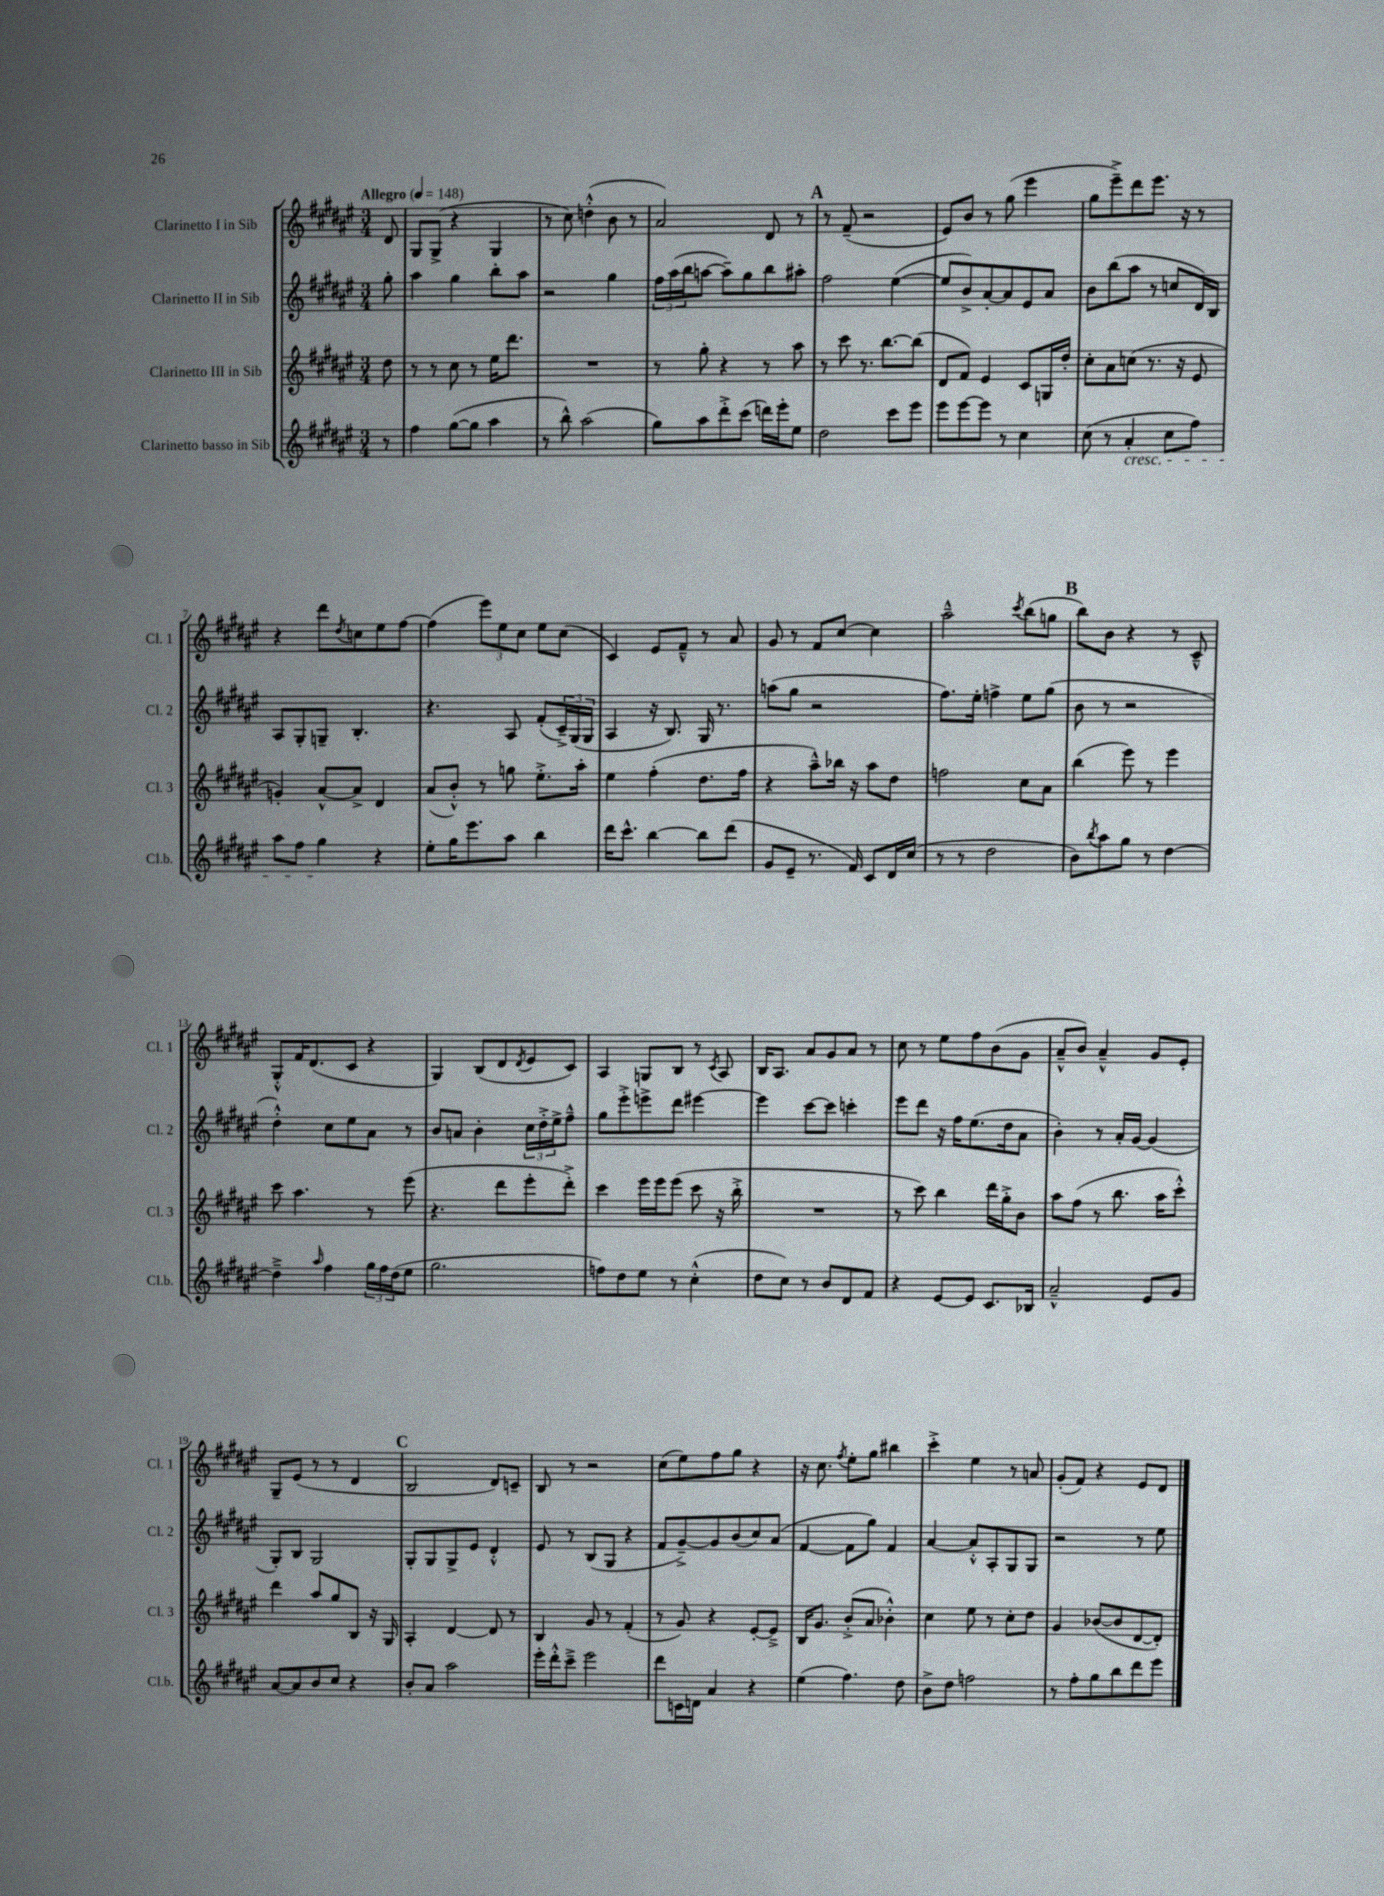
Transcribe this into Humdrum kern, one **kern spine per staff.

**kern	**kern	**kern	**kern
*staff4	*staff3	*staff2	*staff1
*clefG2	*clefG2	*clefG2	*clefG2
*k[f#c#g#d#a#e#]	*k[f#c#g#d#a#e#]	*k[f#c#g#d#a#e#]	*k[f#c#g#d#a#e#]
*M3/4	*M3/4	*M3/4	*M3/4
*MM148	*MM148	*MM148	*MM148
8r	8dd#	8gg#'	8d#
=	=	=	=
4ff#	8r	4aa#	8G#
.	8r	.	(8G#^
([8gg#	8cc#	4gg#	4r
8gg#]	8r	.	.
4aa#	16ee#	8bb'	4G#
.	8.ddd#	.	.
.	.	8aa#	.
=	=	=	=
8r	2.r	2r	8r
8bb^^)	.	.	8cc#)
(2aa#	.	.	(4dd'^^
.	.	4gg#	8b
.	.	.	8r
=	=	=	=
8gg#)	8r	24ff#	2a#)
.	.	(24aa#	.
.	.	24bb	.
8aa#	8gg#'	[8aa	.
8ddd#'^	4r	8aa~])	.
(8ccc#	.	8gg#	.
16ddd)	8r	8bb	8d#
16eee#'	.	.	.
8ee#	8aa#	8aa#'	8r
=	=	=	=
2dd#	8r	2ff#	8r
.	8ccc#	.	(8f#~
.	8.r	.	2r
.	[8.bb	.	.
8ccc#	.	([4ee#	.
8eee#	(8bb]	.	.
=	=	=	=
8eee#	8d#	8ee#]	8e#)
[8eee#	8f#)	8b^)	8b
8eee#]	4e#	[8a#'	8r
8r	.	8a#]	(8gg#
4cc#	8c#	8e#	4eee#
.	16G	8a#	.
.	16dd#'	.	.
=	=	=	=
(8cc#	8cc#'	8b	8gg#
8r	8a#	(8bb	8eee#~^)
4a#'	(8cc	8aa#	8ddd#
.	8.r	8r	8.eee#
8cc#	.	8cc	.
.	16r	.	16r
8ff#)	8e#	16d#)	8r
.	.	16B	.
=	=	=	=
8aa#	4g')	8A#	4r
8ff#	.	8G#'	.
4gg#	[8a#^^	8G~	8ddd#
.	.	.	8qdd#
.	8a#^]	4.B'	8cc
4r	4d#	.	8ee#
.	.	.	[8ff#
=	=	=	=
8ee#'	(8a#	4.r	(4ff#]
16gg#	8b'^^)	.	.
8.eee#	.	.	.
.	8r	.	12eee#)
.	.	.	12ee#
8aa#	8gg	8A#	.
.	.	.	12cc#
4bb	8.ee#'^	(8f#'	8ee#
.	.	24c#~^)	(8cc#
.	.	(24G#	.
.	16aa#'	.	.
.	.	24G#	.
=	=	=	=
16ddd#	4ee#	4A#	4c#)
8.ccc#^^	.	.	.
[4bb	(4ff#'	16r	8e#
.	.	8.B)	.
.	.	.	8f#~^^
8bb]	8.dd#	16G#	8r
.	.	8.r	.
(8ddd#	.	.	8a#
.	16ff#	.	.
=	=	=	=
8g#	4r	(8aa	8g#
8e#~	.	8gg#	8r
8.r	8aa#~^^)	2r	8f#
.	16bb-	.	[8cc#
16f#)	16r	.	.
8c#	8aa#	.	4cc#]
16d#	8dd#	.	.
(16cc#	.	.	.
=	=	=	=
8r	2ff	8.ff#)	2aa#~^^
8r	.	.	.
.	.	16ee#'	.
2dd#	.	4ff^	.
.	.	.	8qccc#
.	8cc#	8ee#	(8bb
.	8a#	(8gg#	8gg
=	=	=	=
8b)	(4bb	8b	8bb)
8qbb	.	.	.
8aa#	.	8r	8b
8gg#	8eee#)	2r	4r
8r	8r	.	.
[4dd#	4eee#	.	8r
.	.	.	8c#~^^
=	=	=	=
4dd#~^]	8ccc#	4dd#'^^)	8G#'^^
.	4.aa#	.	16f#
.	.	.	(8.d#
16qqaa#	.	.	.
4ff#	.	8cc#	.
.	.	8ee#	8c#
24gg#	8r	8a#	4r
24ff#	.	.	.
(24dd#	.	.	.
8ee#	(8eee#	8r	.
=	=	=	=
2.gg#	4.r	8b	4G#)
.	.	8a	.
.	.	4b'	(8B
.	8ddd#	.	8d#
.	.	.	8qd#
.	8eee#'	24cc#	8e#
.	.	24dd#'^	.
.	.	24ee#^	.
.	8ddd#'^)	8ff#~^^	8c#)
=	=	=	=
8ff)	4ccc#	8gg#	4A#
8dd#	.	8eee#'^	.
8ee#	16eee#	8eee^	8G
.	16eee#	.	.
8r	(8eee#	8ddd#	8B
(4cc#'^^	8ccc#	[4eee#	8r
.	.	.	8qc#
.	16r	.	8A#
.	16bb'^	.	.
=	=	=	=
8dd#	2.r	4eee#]	16B
.	.	.	8.A#
8cc#)	.	.	.
8r	.	[8ccc#	8a#
8b	.	8ccc#]	8g#
8d#	.	4ccc'	8a#
8f#	.	.	8r
=	=	=	=
4r	8r	8eee#	8cc#
.	8ccc#)	8ddd#	8r
[8e#	4bb	16r	8ee#
.	.	16ff#	.
8e#]	.	(8.ee#	8ff#
8.c#	16ddd#	.	(8b
.	16gg#'^	16dd#	.
.	8b	8a#	8g#
16B-	.	.	.
=	=	=	=
2a#~^^	8aa#	4b')	8a#~^^
.	(8ff#	.	8b)
.	8r	8r	4a#~^^
.	8.bb	16a#'	.
.	.	[16g#	.
8e#	.	(4g#]	8g#
.	16aa#	.	.
8g#	8ccc#'^^)	.	8e#'
=	=	=	=
[8a#	4ddd#	8G#')	8G#~
8a#]	.	8B	(8e#
8b	8aa#	2G#	8r
8cc#	8gg#	.	8r
4r	8B	.	4d#
.	16r	.	.
.	16G#	.	.
=	=	=	=
8b'	4A#'	8G#'	2B
8a#	.	8G#	.
2aa#	[4d#	8G#^	.
.	.	8e#	.
.	8d#]	4d#'^^	8d#)
.	8r	.	8c~
=	=	=	=
16eee#'	4B	8e#	8B
16ddd#'^^	.	.	.
8ccc#~^	.	8r	8r
2eee#	8g#	(8B	2r
.	8r	8G#	.
.	(4f#'	4r	.
=	=	=	=
8ddd#	8r	8f#	(8cc#
16c	8g#)	[8g#~^)	8ee#)
16d	.	.	.
4a#	4r	8g#]	8ff#
.	.	(8b	8gg#
4r	[8e#'	8cc#)	4r
.	8e#~^]	(8a#	.
=	=	=	=
(4ee#	16B	[4f#	16r
.	8.g#	.	8.cc#
.	.	.	8qff#
4.ff#)	(8b'^	8f#]	8ee#'
.	8a#	8gg#)	8gg#
.	4b-'^^)	4f#	4bb#
8dd#	.	.	.
=	=	=	=
8b^	4cc#	[4a#	4ccc#'^
8dd#	.	.	.
2ff	8ee#	8a#'^^]	4ee#
.	8r	8A#'	.
.	8cc#'	8G#	8r
.	8dd#	8G#	8a
=	=	=	=
8r	4g#	2r	(8g#'
8ff#'	.	.	8f#)
8gg#	([8b-	.	4r
8bb	8b-]	.	.
8ddd#	[8d#	8r	8e#
8eee#	8d#'])	8ee#	8d#
==	==	==	==
*-	*-	*-	*-
